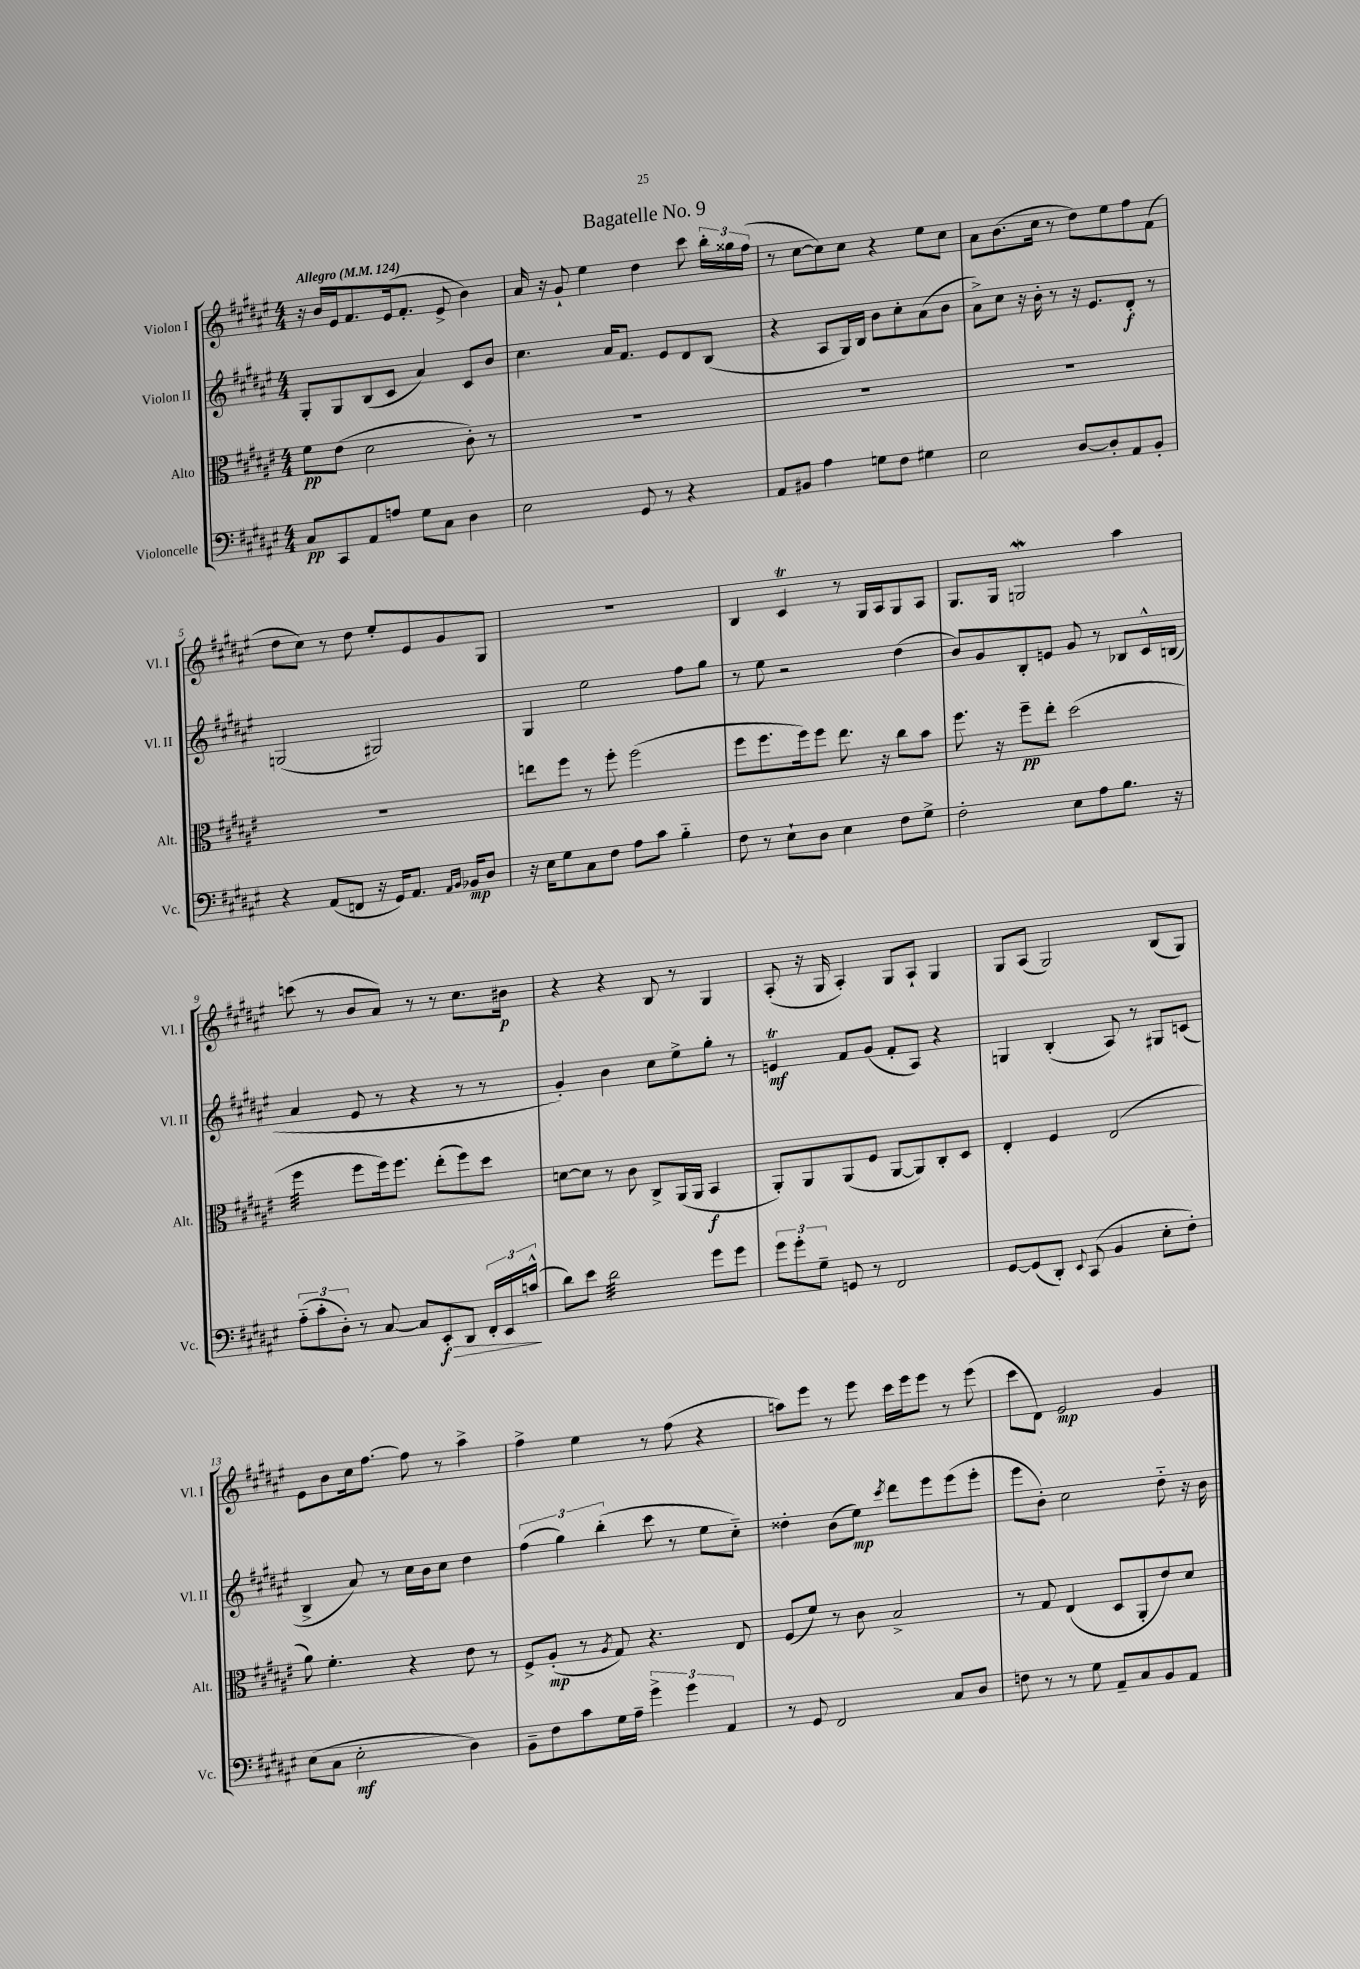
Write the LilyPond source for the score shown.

\header { title = "Bagatelle No. 9" }
<<
\new StaffGroup <<
\new Staff = "s0" \with { instrumentName = "Violon I" shortInstrumentName = "Vl. I" } {
    \clef treble \key fis \major \numericTimeSignature \time 4/4 \tempo "Allegro" 4 = 124
    \autoBeamOff r16 b'16[ eis'16 fis'8. eis'16( fis'8.]-. eis'8-> b'4) |
    ais'16 r16 gis'8-! eis''4 dis''4 cis'''8 \tuplet 3/2 { b''16[-. gisis''16 fis''16]( } |
    r8 cis''8[~ cis''8) cis''8] r4 eis''8[ cis''8] |
    ais'8[ b'8.( cis''16] r8 dis''8[) eis''8 fis''8 fis'8]( |
    dis''8[ cis''8]) r8 dis''8 eis''8[-. eis'8 gis'8 gis8] |
    r1 |
    b4 cis'4\trill r8 gis16[ ais16 gis8 ais8] |
    gis8.[ gis16] g2\mordent ais''4 |
    c'''8( r8 b'8[ ais'8]) r8 r8 cis''8.[ bis'16]\p |
    r4 r4 b8 r8 gis4 |
    ais8-.( r16 gis16 ais4-.) gis8[ ais8]-! gis4 |
    gis8[ ais8]( gis2) b8[( gis8]) |
    eis'8[ b'8 cis''16 fis''8.]~ fis''8 r8 ais''4-> |
    fis''4-> eis''4 r8 fis''8( r4 |
    a''8[) eis'''8] r8 eis'''8 cis'''16[ eis'''16 eis'''8] r8 eis'''8( |
    cis'''8[ dis'8]) eis'2\mp gis'4 \bar "|." |
}
\new Staff = "s1" \with { instrumentName = "Violon II" shortInstrumentName = "Vl. II" } {
    \clef treble \key fis \major \numericTimeSignature \time 4/4
    \autoBeamOff gis8[-. gis8 b8( cis'8] ais'4) cis'8[ b'8] |
    cis''4. ais'16[ fis'8.] eis'8[ dis'8 b8]( |
    r4 ais8[ gis16) b16] b'8[ cis''8-. ais'8( b'8] |
    ais'8[->) cis''8] r16 b'16-. r8 r16 eis'8.[ dis'8]-.\f r8 |
    g2( gis2) |
    gis4 eis''2 fis''8[ gis''8] |
    r8 eis''8 r2 dis''4( |
    b'8[) gis'8 b8-. e'8] gis'8 r8 bes8[ cis'16-^ b16]( |
    ais'4 eis'8 r8 r4 r8 r8 |
    gis'4-.) b'4 cis''8[ eis''8-> gis''8]-. r8 |
    e'4\trill\mf fis'8[ gis'8]( fis'8[-. ais8]) r4 |
    g4 b4-.( ais8) r8 gis8[ c'8]( |
    b4-> ais'8) r8 cis''16[ b'16 cis''8] dis''4 |
    \tuplet 3/2 { fis''4( gis''4) b''4-.( } cis'''8 r8 eis''8[ cis''8]-_) |
    disis''4-. b'8[( eis''8]\mp) \acciaccatura { cis'''8 } dis'''8[ eis'''8 eis'''8( eis'''8]-. |
    eis'''8[ b'8]-.) cis''2 dis''8-_ r16 b'16 \bar "|." |
}
\new Staff = "s2" \with { instrumentName = "Alto" shortInstrumentName = "Alt." } {
    \clef alto \key fis \major \numericTimeSignature \time 4/4
    \autoBeamOff fis'8[\pp eis'8]( dis'2 cis'8-.) r8 |
    R1 |
    R1 |
    R1 |
    R1 |
    e''8[ fis''8] r8 fis''8-. fis''2( |
    fis''8[ fis''8. fis''16) fis''8] eis''8. r16 cis''8[ b'8] |
    fis''8. r16 fis''8[--\pp eis''8]-. dis''2( |
    fis''4:32 fis''8[ fis''16) fis''8.] eis''8[-.( fis''8) dis''8] |
    d'8[~ d'8] r8 cis'8 cis8[-> ais,16( ais,16] b,4\f |
    ais,8[-.) ais,8 ais,8( fis8] ais,8[~ ais,8) cis8-. dis8] |
    eis4-. fis4 eis2( |
    ais'8) fis'4.-. r4 eis'8 r8 |
    fis8[-> ais8]-.\mp( r8 \acciaccatura { ais8 } gis8) r4. eis8 |
    fis8[( fis'8]) r8 cis'8 b2-> |
    r8 gis8 eis4( dis8[ ais,8-. eis'8) dis'8] \bar "|." |
}
\new Staff = "s3" \with { instrumentName = "Violoncelle" shortInstrumentName = "Vc." } {
    \clef bass \key fis \major \numericTimeSignature \time 4/4
    \autoBeamOff cis8[\pp cis,8 ais,8 a8] gis8[ cis8] dis4 |
    eis2 gis,8 r8 r4 |
    ais,8[ bis,8] ais4 g8[ fis8] gis4 |
    eis2 dis8[~ dis8-. ais,8 b,8]-. |
    r4 ais,8[( f,8] r16 gis,16[) ais,8.] \grace { ais,16[ b,16] } bes,16[\mp dis8] |
    r16 eis16[ gis8 cis8 fis8] ais8[ cis'8] b4-_ |
    fis8 r8 eis8[-! dis8] eis4 fis8[ gis8]-> |
    fis2-. eis8[ ais8 b8.] r16 |
    \tuplet 3/2 { ais8[-_( cis'8-. dis8]-.) } r8 cis8~ cis8[ eis,8-.\f\> dis,8] \tuplet 3/2 { fis,16[-. eis,16 c'16]-^\!( } |
    dis'8[) eis'8] dis'2:32 gis'8[ gis'8] |
    \tuplet 3/2 { gis'8[ gis'8-. gis8]-- } g,8 r8 fis,2 |
    gis,8[~ gis,8( dis,8]-.) \appoggiatura { eis,8 } cis,8( b,4 eis8[-. fis8]-.) |
    eis8[( cis8] eis2-.\mf dis4) |
    b,8[-- fis8 cis'8 gis16 ais16]-- \tuplet 3/2 { gis'4-> gis'4 ais,4 } |
    r8 gis,8 fis,2 cis8[ dis8] |
    f8 r8 r8 gis8 ais,8[-- cis8 b,8 ais,8] \bar "|." |
}
>>
>>
